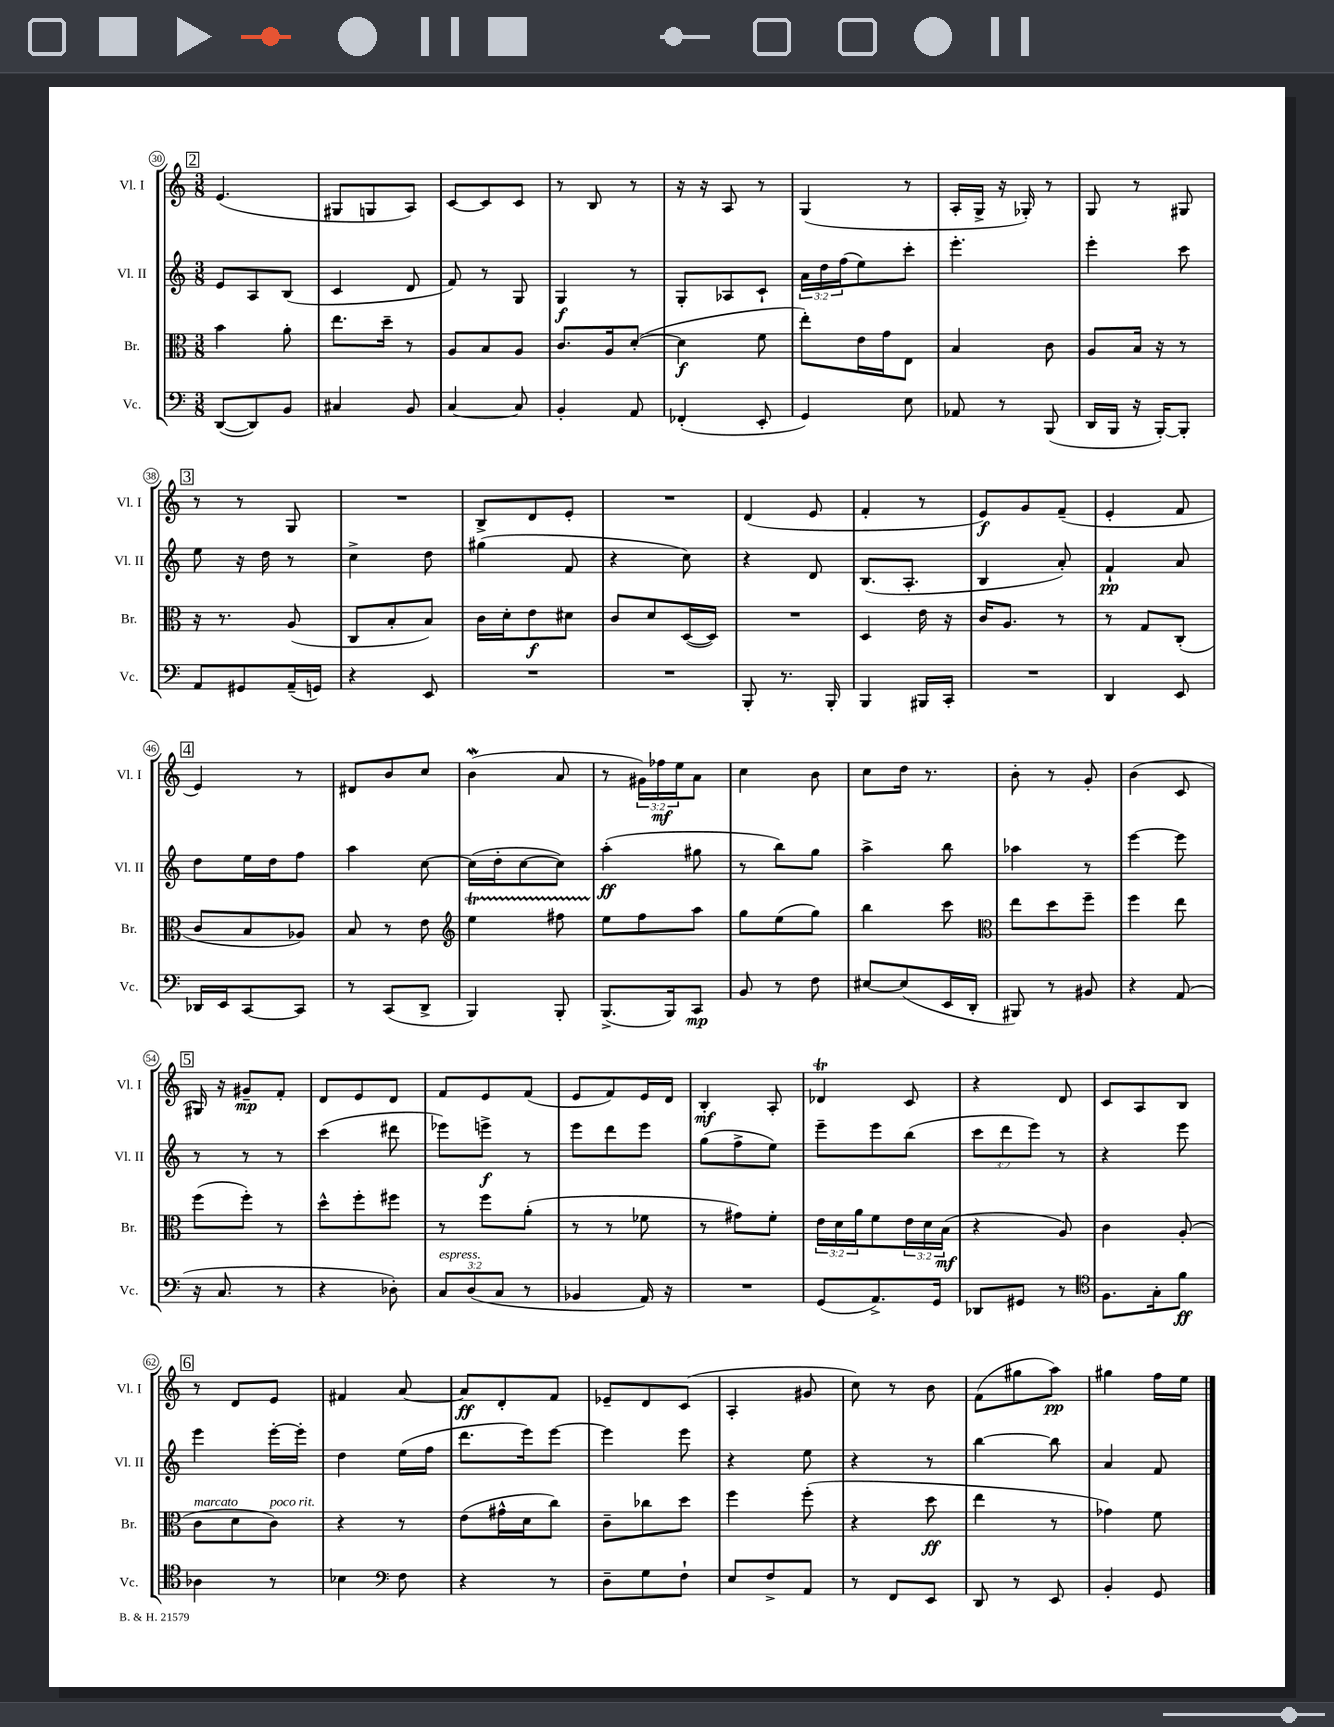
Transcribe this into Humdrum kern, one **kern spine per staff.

**kern	**kern	**kern	**kern
*staff4	*staff3	*staff2	*staff1
*clefF4	*clefC3	*clefG2	*clefG2
*k[]	*k[]	*k[]	*k[]
*M3/8	*M3/8	*M3/8	*M3/8
([8DD	4b	8e	(4.e
8DD])	.	8A	.
8BB	8a'	(8B	.
=	=	=	=
4C#	8.ee	4c	8G#
.	.	.	8G
.	16dd~	.	.
8BB	8r	8d	8A)
=	=	=	=
[4C	8A	8f)	[8c
.	8B	8r	8c]
8C]	8A	8G	8c
=	=	=	=
4BB'	8.c	4G	8r
.	.	.	8B
.	16A	.	.
8AA	([8d'	8r	8r
=	=	=	=
(4FF-'	4d]	8G'	16r
.	.	.	16r
.	.	8A-	8A
8EE'	8f	8c`	8r
=	=	=	=
4GG)	8ee')	24a	(4G
.	.	24dd	.
.	.	(24ff	.
.	16e	8ee)	.
.	16g	.	.
8E	8E	8ccc'	8r
=	=	=	=
8AA-	4B	4.eee'	16A'
.	.	.	16G^
8r	.	.	16r
.	.	.	16G-')
(8BBB	8c	.	8r
=	=	=	=
16DD	8A	4eee'	8G
16BBB	.	.	.
16r	16B	.	8r
[16BBB')	16r	.	.
8BBB']	8r	8ccc	8G#
=	=	=	=
8AA	16r	8ee	8r
.	8.r	.	.
8GG#	.	16r	8r
.	.	16dd	.
(16AA~	(8A	8r	8G
16GG)	.	.	.
=	=	=	=
4r	8C	4cc^	4.r
.	8B'	.	.
8EE	8B)	8dd	.
=	=	=	=
4.r	16c	(4gg#	8B^
.	16d'	.	.
.	8e	.	8d
.	8d#	8f	8e'
=	=	=	=
4.r	8c	4r	4.r
.	8d	.	.
.	([16D	8cc)	.
.	16D])	.	.
=	=	=	=
8BBB'	4.r	4r	(4d
8.r	.	.	.
.	.	8d	8e
16BBB'	.	.	.
=	=	=	=
4BBB	4D	(8.B	4f'
.	.	8.A'	.
16BBB#	16e	.	8r
16CC'	16r	.	.
=	=	=	=
4.r	16c	4B	8e)
.	8.A	.	.
.	.	.	8g
.	8r	8a')	(8f~
=	=	=	=
4DD	8r	4f`	4e'
.	8G	.	.
8EE	(8C'	8a	8f
=	=	=	=
16DD-	8c	8dd	4e)
16EE	.	.	.
[8CC	8B	16ee	.
.	.	16dd	.
8CC]	8A-)	8ff	8r
=	=	=	=
8r	8B	4aa	8d#
(8CC	8r	.	8b
8DD^	8e	[8cc	8cc
=	=	=	=
*	*clefG2	*	*
4BBB)	4ee	(16cc]	(4b
.	.	16dd'	.
.	.	[8cc	.
8BBB'	8ff#	8cc])	8a
=	=	=	=
(8.BBB^	8ee	(4aa'	8r
.	8ff	.	24g#)
.	.	.	24ff-
16BBB)	.	.	.
.	.	.	24ee
8CC	8aa	8gg#	8a
=	=	=	=
8BB	8gg	8r	4cc
8r	(8ee	8bb)	.
8F	8gg)	8gg	8b
=	=	=	=
[8E#	4bb	4aa^	8cc
(8E#]	.	.	16dd
.	.	.	8.r
16EE	8ccc	8bb	.
16DD'	.	.	.
=	=	=	=
*	*clefC3	*	*
8BBB#)	8ee	4aa-	8b'
8r	8dd	.	8r
8BB#	8ff~	8r	8g'
=	=	=	=
4r	4ff	[4eee	(4b
(8AA	8ee	8eee]	8c
=	=	=	=
16r	(8ff	8r	16G#)
8.C	.	.	16r
.	8ff')	8r	8g#~
8r	8r	8r	8f'
=	=	=	=
4r	8dd^^	(4ccc	8d
.	8ff'	.	8e
8D-')	8ff#	8ddd#	8d
=	=	=	=
12C	8r	8eee-)	8f
(12D	.	.	.
.	8ff	8eee^	8e
12C	.	.	.
8r	(8a'	8r	(8f
=	=	=	=
4BB-	8r	8eee	8e
.	8r	8ddd	8f)
16AA)	8f-	8eee	16e
16r	.	.	16d
=	=	=	=
4.r	8r	(8gg	4B'
.	8g#)	8ff^	.
.	8f'	8ee)	8A'
=	=	=	=
(8GG	24e	8eee~	4d-
.	24d	.	.
.	24a	.	.
8.AA^)	8f	8eee	.
.	24e	(8bb	8c
.	24d	.	.
16GG	.	.	.
.	(24B	.	.
=	=	=	=
8DD-	4r	12ccc	4r
.	.	12ddd	.
8GG#	.	.	.
.	.	12eee)	.
8r	8A)	8r	8d
=	=	=	=
*clefC4	*	*	*
8.F	4c	4r	8c
.	.	.	8A
16G'	.	.	.
8f	(8A'	8eee	8B
=	=	=	=
4A-	8c	4eee	8r
.	8d	.	8d
8r	8c)	[16eee'	8e
.	.	16eee']	.
=	=	=	=
4B-	4r	4dd	4f#
*clefF4	*	*	*
8F	8r	(16ee	[8a
.	.	16ff	.
=	=	=	=
4r	(8e	8.ddd	8a]
.	16g#^^	.	8d'
.	16d	16eee)	.
8r	8cc)	[8eee	8f
=	=	=	=
8D~	8c~	4eee]	8e-~
8G	8cc-	.	8d
8F`	8dd	8eee	(8c
=	=	=	=
8E	4ff	4r	4A'
8F^	.	.	.
8AA	(8ff'	8ee	8g#
=	=	=	=
8r	4r	4r	8cc)
8FF	.	.	8r
8EE	8dd	8r	8b
=	=	=	=
8DD	4ee	[4bb	(8f
8r	.	.	8gg#
8EE	8r	8bb]	8aa)
=	=	=	=
4BB'	4g-)	4a	4gg#
8GG	8f	8f	16ff
.	.	.	16ee
==	==	==	==
*-	*-	*-	*-
